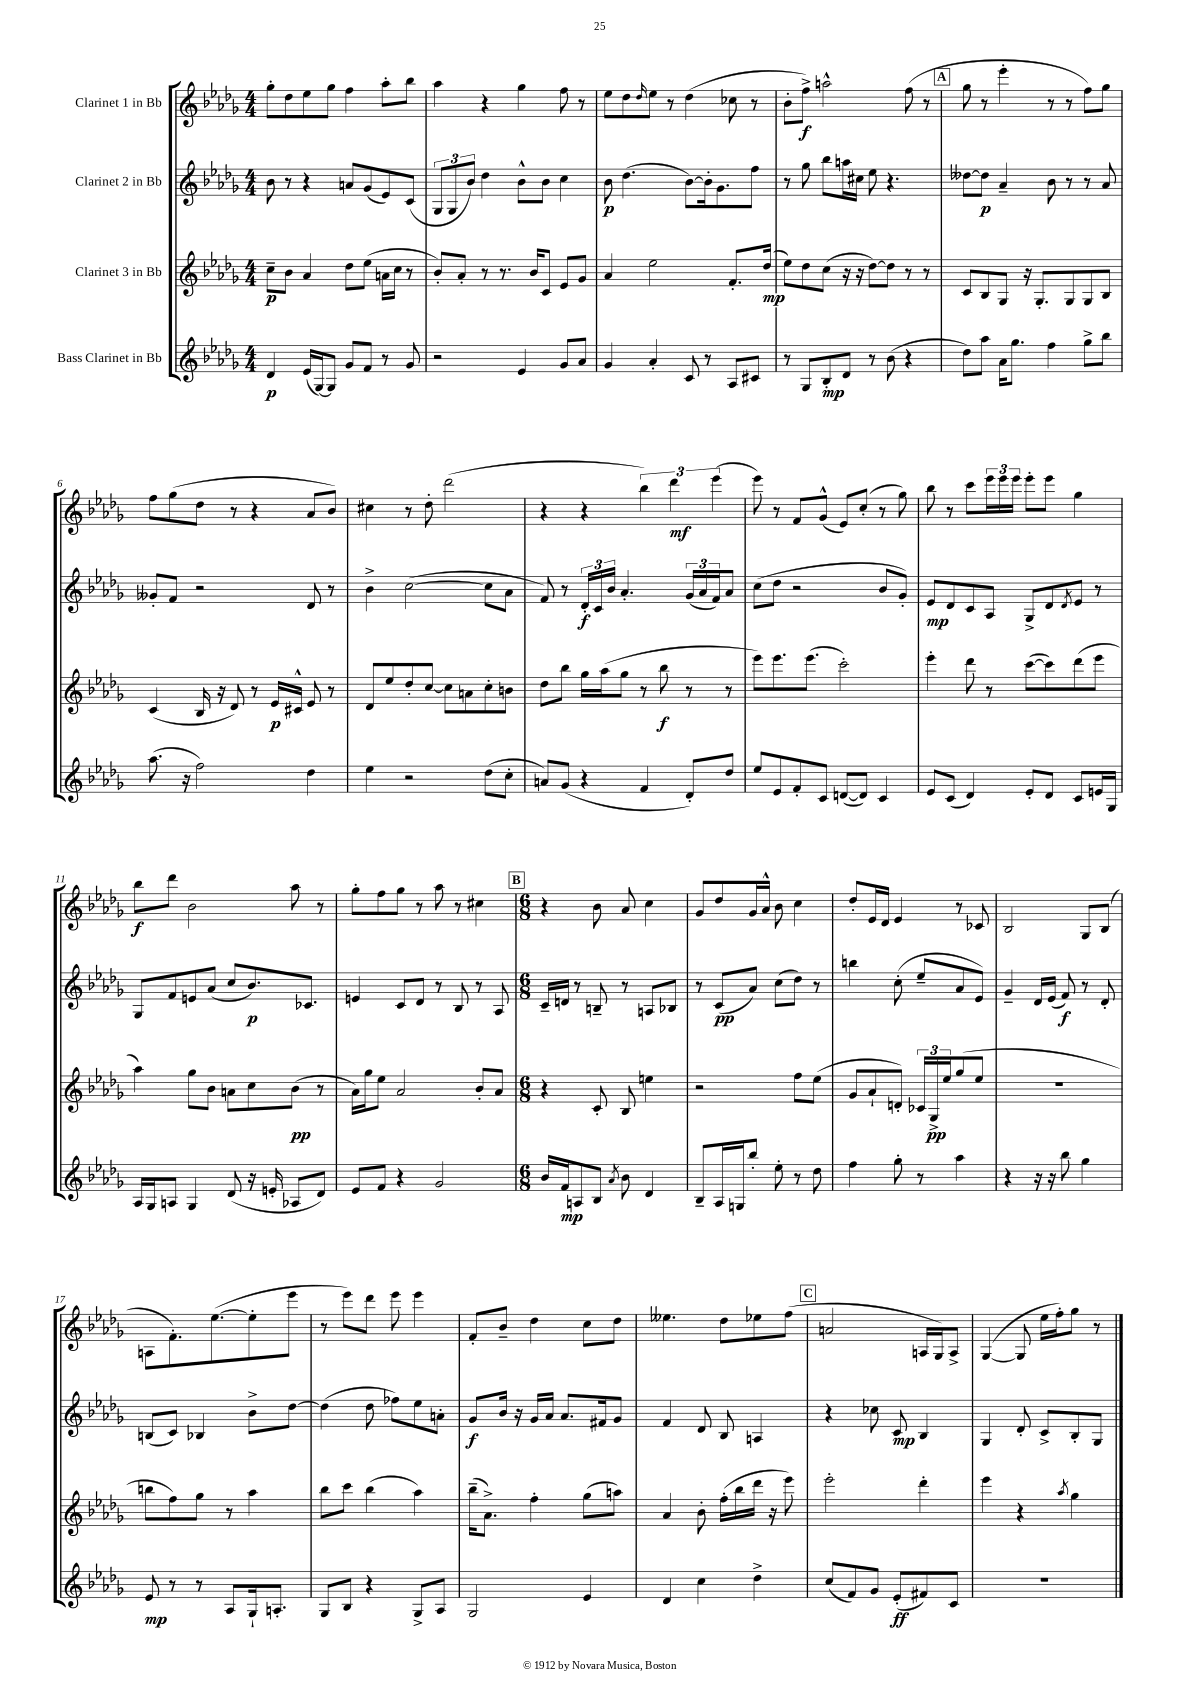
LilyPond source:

<<
\new StaffGroup <<
\new Staff = "s0" \with { instrumentName = "Clarinet 1 in Bb" } {
    \clef treble \key des \major \numericTimeSignature \time 4/4
    ges''8-. des''8 ees''8 ges''8 f''4 aes''8-. bes''8 |
    aes''4 r4 ges''4 f''8 r8 |
    ees''8 des''8 \grace { des''16 } ees''8 r8 des''4( ces''8 r8 |
    bes'8-. f''8->\f) a''2-^ f''8( r8 |
    \mark \markup { \box "A" } ges''8 r8 ees'''4-. r8 r8 f''8) ges''8 |
    f''8 ges''8( des''8 r8 r4 aes'8 bes'8) |
    cis''4 r8 des''8-. des'''2( |
    r4 r4 \tuplet 3/2 { bes''4) des'''4\mf ees'''4( } |
    ees'''8) r8 f'8 ges'8-^( ees'8) c''8-.( r8 ges''8) |
    bes''8 r8 c'''8 \tuplet 3/2 { ees'''16 ees'''16 ees'''16 } ees'''8-. ees'''8 ges''4 |
    bes''8\f des'''8 bes'2 aes''8 r8 |
    ges''8-. f''8 ges''8 r8 aes''8 r8 cis''4 |
    \mark \markup { \box "B" } \numericTimeSignature \time 6/8 r4 bes'8 aes'8 c''4 |
    ges'8 des''8 ges'16 aes'16-^ bes'8 c''4 |
    des''8-. ees'16 des'16 ees'4 r8 ces'8 |
    bes2 ges8 bes8( |
    a8 f'8.-.) ees''8.~( ees''8-. ees'''8 |
    r8 ees'''8) des'''8 ees'''8 ees'''4 |
    f'8-. bes'8-- des''4 c''8 des''8 |
    eeses''4. des''8 ees''8 f''8( |
    \mark \markup { \box "C" } a'2 a16 ges16) a8-> |
    ges4~( ges8 ees''16 f''16-.) ges''8 r8 \bar "|." |
}
\new Staff = "s1" \with { instrumentName = "Clarinet 2 in Bb" } {
    \clef treble \key des \major \numericTimeSignature \time 4/4
    bes'8 r8 r4 a'8 ges'8( ees'8) c'8( |
    \tuplet 3/2 { ges8 ges8 bes'8) } des''4 bes'8-^ bes'8 c''4 |
    bes'8\p des''4.( bes'8~) bes'16-. ges'8. f''8 |
    r8 ges''8 bes''8 a''16 cis''16 ees''8 r4. |
    \mark \markup { \box "A" } deses''8~ deses''8\p aes'4-- bes'8 r8 r8 aes'8 |
    geses'8-. f'8 r2 des'8 r8 |
    bes'4-> c''2~( c''8 aes'8 |
    f'8) r8 \tuplet 3/2 { des'16-.\f c'16 bes'16 } aes'4.-. \tuplet 3/2 { ges'16( aes'16 f'16) } aes'8 |
    c''8( des''8 r2 bes'8 ges'8-.) |
    ees'8\mp des'8 c'8 aes8 ges8-> des'8 \acciaccatura { des'8 } ees'8 r8 |
    ges8 f'8 e'8 aes'8( c''8 bes'8.\p) ces'8. |
    e'4 c'8 des'8 r8 bes8 r8 aes8 |
    \mark \markup { \box "B" } \numericTimeSignature \time 6/8 c'16-- d'16 r8 b8-- r8 a8 bes8 |
    r8 c'8\pp( aes'8) c''8( des''8) r8 |
    b''4 c''8-.( ees''8-- aes'8 ees'8) |
    ges'4-- des'16 ees'16( f'8\f) r8 des'8-. |
    b8( c'8) bes4 bes'8-> des''8~ |
    des''4( des''8 fes''8) ees''8 a'8-. |
    ges'8\f bes'16 r16 ges'16 aes'16 aes'8. fis'16 ges'8 |
    f'4 des'8 bes8 a4 |
    \mark \markup { \box "C" } r4 ces''8 c'8\mp bes4 |
    ges4 des'8-. c'8-> bes8-. ges8 \bar "|." |
}
\new Staff = "s2" \with { instrumentName = "Clarinet 3 in Bb" } {
    \clef treble \key des \major \numericTimeSignature \time 4/4
    c''8--\p bes'8 aes'4 des''8 ees''8( a'16 c''16 r8 |
    bes'8-.) aes'8-. r8 r8. bes'16 c'8 ees'8 ges'8 |
    aes'4 ees''2 f'8.-. des''16\mp( |
    ees''8) des''8 c''8( r16 r16 des''8~) des''8 r8 r8 |
    \mark \markup { \box "A" } c'8 bes8 ges8 r16 ges8.-. ges8 ges8 bes8 |
    c'4( bes16 r16 des'8) r8 ees'16\p cis'16-^ ees'8 r8 |
    des'8 ees''8 des''8-. c''8~ c''8 a'8 c''8-. b'8 |
    des''8 bes''8 ges''16 aes''16( ges''8 r8 bes''8\f r8 r8 |
    ees'''8) ees'''8. ees'''8.( c'''2-.) |
    ees'''4-. des'''8 r8 c'''8~( c'''8) des'''8( ees'''8 |
    aes''4) ges''8 bes'8 a'8 c''8 bes'8\pp( r8 |
    aes'16) ges''16 ees''8 aes'2 bes'8-. aes'8 |
    \mark \markup { \box "B" } \numericTimeSignature \time 6/8 r4 c'8-. bes8 e''4 |
    r2 f''8 ees''8( |
    ges'8 aes'8-! d'8-.) \tuplet 3/2 { ces'16 ges16->\pp ees''16 } ges''8( ees''8 |
    R2. |
    b''8 f''8) ges''8 r8 aes''4 |
    bes''8 c'''8 bes''4( aes''4) |
    bes''16--( aes'8.->) f''4-. ges''8( a''8) |
    aes'4 bes'8-. f''16-.( bes''16 des'''16 r16 ees'''8) |
    \mark \markup { \box "C" } ees'''2-. des'''4-. |
    ees'''4 r4 \acciaccatura { aes''8 } ges''4 \bar "|." |
}
\new Staff = "s3" \with { instrumentName = "Bass Clarinet in Bb" } {
    \clef treble \key des \major \numericTimeSignature \time 4/4
    des'4\p ees'16( ges16~) ges8 ges'8 f'8 r8 ges'8 |
    r2 ees'4 ges'8 aes'8 |
    ges'4 aes'4-. c'8 r8 aes8 cis'8 |
    r8 ges8 bes8-.\mp des'8 r8 bes'8( r4 |
    \mark \markup { \box "A" } des''8) aes''8 aes'16 ges''8. f''4 ges''8-> bes''8 |
    aes''8.( r16 f''2) des''4 |
    ees''4 r2 des''8( c''8-. |
    a'8) ges'8( r4 f'4 des'8-.) des''8 |
    ees''8 ees'8 f'8-. c'8 d'8~( d'8) c'4 |
    ees'8 c'8( des'4) ees'8-. des'8 c'8 e'16 ges16 |
    aes16 ges16 a8 ges4 des'8( r16 e'16-. aes8 des'8) |
    ees'8 f'8 r4 ges'2 |
    \mark \markup { \box "B" } \numericTimeSignature \time 6/8 bes'16 f'16\mp a8 bes8 \acciaccatura { aes'8 } bes'8 des'4 |
    bes8-- aes16 g16 bes''8-. ees''8-. r8 des''8 |
    f''4 ges''8-. r8 aes''4 |
    r4 r16 r16 bes''8 ges''4 |
    ees'8\mp r8 r8 aes8 ges16-! a8.-. |
    ges8 bes8 r4 ges8-> aes8 |
    ges2 ees'4 |
    des'4 c''4 des''4-> |
    \mark \markup { \box "C" } c''8( f'8) ges'8 ees'8-.\ff( fis'8) c'8 |
    R2. \bar "|." |
}
>>
>>
